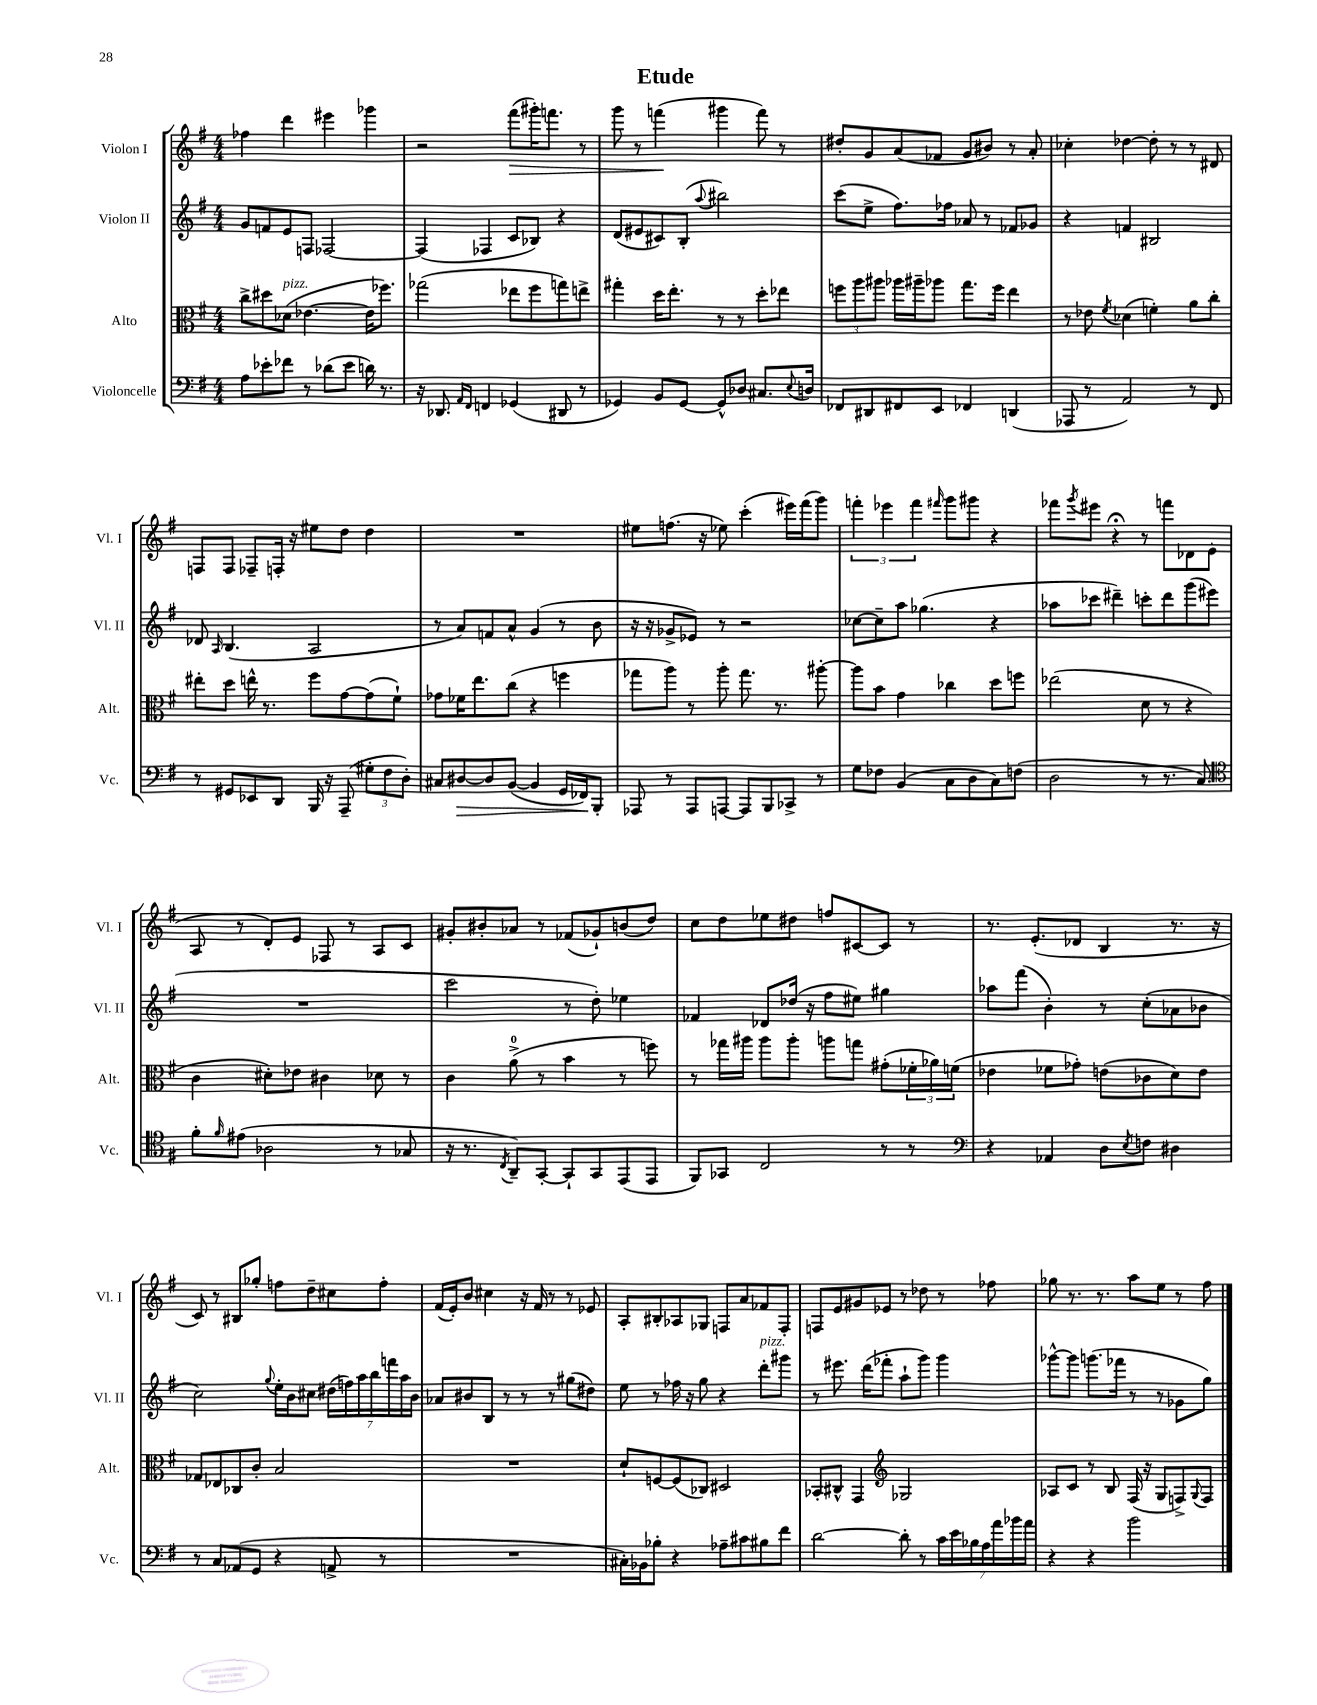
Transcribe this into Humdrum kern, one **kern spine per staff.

**kern	**dynam	**kern	**kern	**kern	**dynam
*part4	*part4	*part3	*part2	*part1	*part1
*staff4	*staff4	*staff3	*staff2	*staff1	*staff1
*I"Violoncelle	*	*I"Alto	*I"Violon II	*I"Violon I	*
*I'Vc.	*	*I'Alt.	*I'Vl. II	*I'Vl. I	*
*clefF4	*	*clefC3	*clefG2	*clefG2	*
*k[f#]	*	*k[f#]	*k[f#]	*k[f#]	*
*M4/4	*	*M4/4	*M4/4	*M4/4	*
=1	=1	=1	=1	=1	=1
8A\L	.	8cc^\L	8g/L	4ff-X\	.
8e-X'\	.	8dd#X\	8fn/	.	.
!	!	!LO:TX:a:i:t=pizz.	!	!	!
8f-X\J	.	(8d-X\J	8e/	4ddd\	.
8r	.	[4.e-X\	8Fn/J	.	.
(8d-X\L	.	.	[2F-X/	4eee#X\	.
8e-\J	.	.	.	.	.
16dn\)	.	16e-\KL]	.	4ggg-X\	.
8.r	.	8.ff-X\J)	.	.	.
=2	=2	=2	=2	=2	=2
16r	.	(2gg-X\	(4F-/]	2r	.
8.DD-X/	.	.	.	.	.
16qqAA/LL	.	.	.	.	.
16qqFF#/JJ	.	.	.	.	.
4FFn/	.	.	4F-X/	.	.
!	!	!	!	!	!LO:HP:b
(4GG-X/	.	8ee-X\L	8c/L	(8fff#\L	>
.	.	8ff#\	8B-X/J)	16ggg#X'\K)	.
.	.	.	.	8.fffn\J	.
8DD#X/	.	8ggn\)	4r	.	.
8r	.	8een^\J	.	8r	.
=3	=3	=3	=3	=3	=3
4GG-X/)	.	4gg#X'\	(8d/L	8ggg\	.
.	.	.	8e#X/	8r	.
8BB/L	.	16dd\KL	8c#X/)	(4fffn\	.
.	.	8.ee'\J	.	.	.
[8GG-/J	.	.	(8B'/J	.	.
.	.	.	8qqaa/	.	.
8GG-^^/L]	.	8r	2bb#X\)	4ggg#X\	]
8D-X/J	.	8r	.	.	.
8.C#X/L	.	8dd'\L	.	8fff\)	.
.	.	8ee-X\J	.	8r	.
8qqE/	.	.	.	.	.
16Dn/Jk	.	.	.	.	.
=4	=4	=4	=4	=4	=4
8FF-X/L	.	12ffn\L	(8ccc\L	8dd#X'/L	.
.	.	12aa\	.	.	.
8DD#X/	.	.	8ee^\J	8g/	.
.	.	12aa#X\J	.	.	.
8FF#X/	.	16aa-X\LL	8.ff#\L)	(8a/	.
.	.	16aa#X~\J	.	.	.
8EE/J	.	8aa-X\J	.	8f-X/J	.
.	.	.	16ff-X\Jk	.	.
4FF-X/	.	8.gg\L	8a-X/	8g/L	.
.	.	.	8r	8b#X/J)	.
.	.	16ff\Jk	.	.	.
(4DDn/	.	4ee\	8f-X/L	8r	.
.	.	.	8g-X/J	8a'/	.
=5	=5	=5	=5	=5	=5
8AAA-X/	.	8r	4r	4cc-X'\	.
8r	.	8e-X\	.	.	.
.	.	8qf#/	.	.	.
2AA/)	.	(4d-X\	4fn/	[4dd-X\	.
.	.	4fn'\)	2B#X/	8dd-'\]	.
.	.	.	.	8r	.
8r	.	8a\L	.	8r	.
8FF#/	.	8cc'\J	.	8d#X/	.
!!LO:LB:g=z
=6	=6	=6	=6	=6	=6
8r	.	8ee#X'\L	8d-X/	8Fn/L	.
.	.	.	16qqA/	.	.
8GG#X/L	.	8dd\J	(4.B/	8F/J	.
8EE-X/	.	16een^^\	.	8F-X~/L	.
.	.	8.r	.	.	.
8DD/J	.	.	.	16Fn'/Jk	.
.	.	.	.	16r	.
16BBB/	.	8ff#\L	2A/	8ee#X\L	.
16r	.	.	.	.	.
(8AAA~/	.	[8g\	.	8dd\J	.
12G#X'\L	.	(8g\]	.	4dd\	.
12F#\	.	.	.	.	.
.	.	8f#`\J)	.	.	.
12D'\J)	.	.	.	.	.
=7	=7	=7	=7	=7	=7
8C#X/L	.	8g-X\L	8r	1r	.
!	!LO:HP:b	!	!	!	!
[8D#X/	>	16f-X\K	8a/L)	.	.
.	.	8.ee\	.	.	.
8D#/]	.	.	8fn/	.	.
([8BB/J	.	(8cc\J	8a^^/J	.	.
4BB/]	.	4r	(4g/	.	.
16GG/LL	.	4ffn\	8r	.	.
16FF-X/J)	.	.	.	.	.
8BBB'/J	]	.	8b\	.	.
=8	=8	=8	=8	=8	=8
8AAA-X/	.	8gg-X\L	16r	8ee#X\L	.
.	.	.	16r	.	.
8r	.	8aa\J)	8g-X^/L	(8.ffn\J	.
8AAA-/L	.	8r	8e-X/J)	.	.
.	.	.	.	16r	.
[8AAAn/J	.	8aa'\	8r	8ee-X\)	.
8AAA/L]	.	8.gg-\	2r	(4ccc'\	.
8BBB/	.	.	.	.	.
.	.	8.r	.	.	.
8CC-X^/J	.	.	.	16eee#X\LL)	.
.	.	.	.	(16fff#\J	.
8r	.	[8aa#X'\	.	8ggg\J)	.
=9	=9	=9	=9	=9	=9
8G\L	.	8aa#\L]	[8cc-X\L	6fffn'\	.
8F-X\J	.	8b\J	8cc-~\]	.	.
.	.	.	.	6eee-X\	.
(4BB/	.	4g\	8aa\J	.	.
.	.	.	.	6fff\	.
.	.	.	(4.gg-X\	.	.
.	.	.	.	16qqfff#X/	.
8C\L	.	4cc-X\	.	8ggg\L	.
8D\	.	.	.	8ggg#X\J	.
8C\)	.	8dd\L	4r	4r	.
(8Fn\J	.	8ffn\J	.	.	.
=10	=10	=10	=10	=10	=10
2D\	.	(2ee-X\	8aa-X\L	8fff-X\L	.
.	.	.	.	8qggg/	.
.	.	.	8ccc-X\J	8eee#X\J	.
.	.	.	4ddd#X~\)	4r;<	.
8r	.	8d\	8cccn'\L	8r	.
8.r	.	8r	8ddd#\	8fffn\L	.
.	.	4r	(8ggg\	8d-X\	.
8.C/)	.	.	.	.	.
.	.	.	8eee#X\J	(8e\J	.
!!LO:LB:g=z
=11	=11	=11	=11	=11	=11
*clefC4	*	*	*	*	*
8f#'\L	.	4c\	1r	8A/	.
16qqf#/	.	.	.	.	.
(8e#X\J	.	.	.	8r	.
2A-X\	.	8d#X'\L)	.	8d'/L)	.
.	.	8e-X\J	.	8e/J	.
.	.	4c#X\	.	8F-X/	.
.	.	.	.	8r	.
8r	.	8d-X\	.	8A/L	.
8G-X/	.	8r	.	8c/J	.
=12	=12	=12	=12	=12	=12
16r	.	4c\	2ccc\	8g#X'/L	.
8.r	.	.	.	.	.
.	.	.	.	8b#X'/	.
8qC/	.	.	.	.	.
8AA~/L)	.	(8a^\	.	8a-X/J	.
[8GG'/J	.	8r	.	8r	.
8GG`/L]	.	4b\	8r	(8f-X/L	.
8GG/	.	.	8dd'\)	8g-X`/)	.
(8EE/	.	8r	4ee-X\	(8bn/	.
8EE/J	.	8ffn\)	.	8dd/J)	.
=13	=13	=13	=13	=13	=13
8FF#/L)	.	8r	4f-X/	8cc\L	.
8GG-X/J	.	16gg-X\LL	.	8dd\	.
.	.	16aa#X\JJ	.	.	.
2C/	.	8aa#\L	8d-X/L	8ee-X\	.
.	.	8aa#'\J	(16dd-X/Jk	8dd#X\J	.
.	.	.	16r	.	.
.	.	8aan\L	8ff#\L	8ffn/L	.
.	.	8ggn\J	8ee#X\J)	[8c#X/	.
8r	.	(8g#X'\L	4gg#X\	8c#/J]	.
8r	.	24f-X'\L	.	8r	.
.	.	24a-X\)	.	.	.
.	.	(24fn\JJ	.	.	.
=14	=14	=14	=14	=14	=14
*clefF4	*	*	*	*	*
4r	.	4e-X\	8aa-X\L	8.r	.
.	.	.	(8fff#\J	.	.
.	.	.	.	(8.e'/L	.
4AA-X/	.	8f-X\L	4b'\)	.	.
.	.	8g-X'\J)	.	8d-X/J	.
8D\L	.	(8en\L	8r	4B/	.
8qE/	.	.	.	.	.
8Fn\J	.	8c-X\	(8cc'\L	.	.
4D#X\	.	8d\)	8a-X\	8.r	.
.	.	8e\J	8b-X\J	.	.
.	.	.	.	16r	.
!!LO:LB:g=z
=15	=15	=15	=15	=15	=15
8r	.	8G-X/L	2cc\)	8c/)	.
8C/L	.	8E-X/	.	8r	.
(8AA-X/	.	8C-X/	.	8B#X/L	.
8GG/J	.	8c'/J	.	8gg-X'/J	.
.	.	.	8qqgg/	.	.
4r	.	2B/	16ee'\LL	8ffn\L	.
.	.	.	16b\J	.	.
.	.	.	8cc#X\J	8dd~\	.
8AAn^/	.	.	(28dd#X\LL	8cc#X\	.
.	.	.	28ffn\)	.	.
.	.	.	28aa\	.	.
.	.	.	28bb\	.	.
8r	.	.	.	8ff'\J	.
.	.	.	28fffn\	.	.
.	.	.	28aa\	.	.
.	.	.	28b\JJ	.	.
=16	=16	=16	=16	=16	=16
1r	.	1r	8a-X/L	(16f#/LL	.
.	.	.	.	16e'/J)	.
.	.	.	8b#X/	8b/J	.
.	.	.	8B/J	4cc#X\	.
.	.	.	8r	.	.
.	.	.	8r	16r	.
.	.	.	.	16f#/	.
.	.	.	8r	8r	.
.	.	.	(8gg#X\L	8r	.
.	.	.	8dd#X\J)	8e-X/	.
=17	=17	=17	=17	=17	=17
16C#X'\LL)	.	8d`/L	8ee\	8A'/L	.
16BB-X\J	.	.	.	.	.
8B-X'\J	.	[8Fn/	8r	8B#X'/	.
4r	.	(8F/]	16ff-X\	8A-X/	.
.	.	.	16r	.	.
.	.	8C-X/J)	8gg\	8G-X/J	.
8A-X~\L	.	2D#X/	4r	8Fn/L	.
8c#X\	.	.	.	8a/	.
!	!	!	!LO:TX:a:i:t=pizz.	!	!
8B#X\	.	.	8ddd'\L	8f-X/	.
8f#\J	.	.	8ggg#X\J	8F'/J	.
=18	=18	=18	=18	=18	=18
[2d\	.	8BB-X'/L	8r	8Fn/L	.
.	.	8C#X^^/J	8.eee#X\	8e/	.
.	.	4GG/	.	8g#X/	.
.	.	.	(16ddd\KL	.	.
.	.	.	8fff-X'\J	8e-X/J	.
*	*	*clefG2	*	*	*
8d'\]	.	2G-X/	8aa`\L	8r	.
8r	.	.	8ggg\J)	8dd-X\	.
28c\LL	.	.	4ggg\	8r	.
28e\	.	.	.	.	.
28B-X\	.	.	.	.	.
28A\	.	.	.	.	.
.	.	.	.	8ff-X\	.
28a\	.	.	.	.	.
28b-X\	.	.	.	.	.
28a\JJ	.	.	.	.	.
=19	=19	=19	=19	=19	=19
4r	.	8A-X/L	[8ggg-X^^\L	8gg-X\	.
.	.	8c/J	8ggg-\J]	8.r	.
4r	.	8r	(8.gggn\L	.	.
.	.	.	.	8.r	.
.	.	8B/	.	.	.
.	.	.	16fff-X\Jk	.	.
2b\	.	(16F#/	8r	8aa\L	.
.	.	16r	.	.	.
.	.	8G/L	8r	8ee\J	.
.	.	8Fn^/)	8g-X\L	8r	.
.	.	8qqG/	.	.	.
.	.	8F/J	8gg\J)	8ff#\	.
==	==	==	==	==	==
*-	*-	*-	*-	*-	*-
